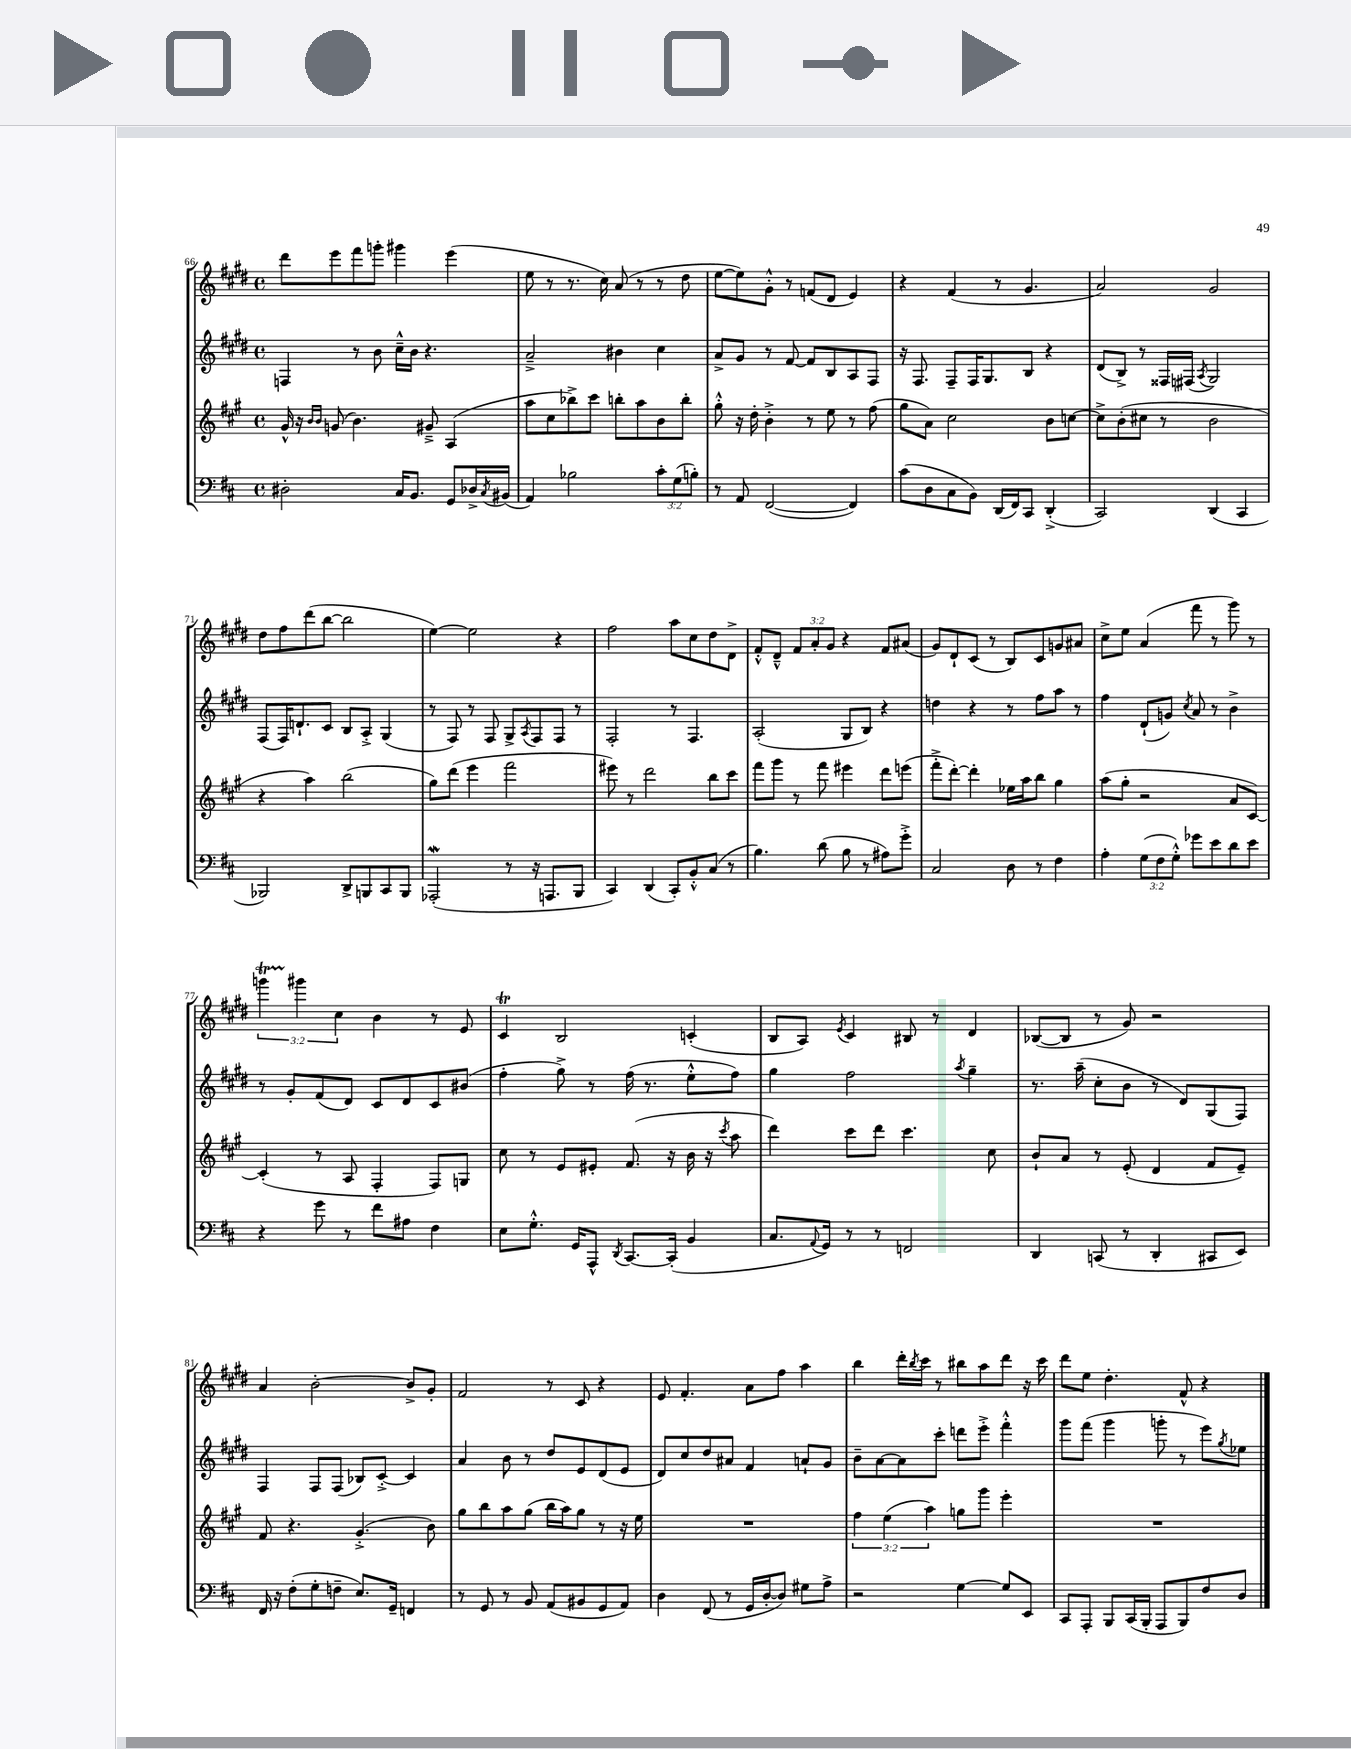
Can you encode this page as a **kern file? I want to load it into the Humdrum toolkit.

**kern	**kern	**kern	**kern
*staff4	*staff3	*staff2	*staff1
*clefF4	*clefG2	*clefG2	*clefG2
*k[f#c#]	*k[f#c#g#]	*k[f#c#g#d#]	*k[f#c#g#d#]
*M4/4	*M4/4	*M4/4	*M4/4
*met(c)	*met(c)	*met(c)	*met(c)
2D#'\	16g#^^/	4F/	8ddd#\L
.	16r	.	.
.	16qqb/LL	.	.
.	16qqb/JJ	.	.
.	(8g/	.	8eee\
.	4.b\)	8r	8fff#\
.	.	8b\	8ggg'\J
16C#/LK	.	16cc#~^^\LL	4ggg#\
8.BB/J	.	16b\JJ	.
.	8g#~^/	4.r	.
8GG/L	(4A/	.	(4eee\
16D-^/L	.	.	.
8qC#/	.	.	.
(16BB#/JJ	.	.	.
=	=	=	=
4AA/)	8aa\L	2a~^/	8ee\
.	8cc#\	.	8r
2B-\	8bb-^\)	.	8.r
.	8ccc#\J	.	.
.	.	.	16cc#\)
.	8bb'\L	4b#\	(8a/
.	8aa\	.	8r
12c#'\L	8b\	4cc#\	8r
(12G\	.	.	.
.	8bb'\J	.	8dd#\
12B'\J)	.	.	.
=	=	=	=
8r	8gg#'^^\	8a^/L	[8ee\L
8AA/	16r	8g#/J	8ee\])
.	16dd'\	.	.
([2FF#/	4b'^\	8r	8g#'^^\J
.	.	[8f#/	8r
.	8r	8f#/]L	(8f/L
.	8ee\	8B/	8d#/J
4FF#/])	8r	8A/	4e/)
.	(8ff#\	8F#/J	.
=	=	=	=
(8c#\L	8gg#\L	16r	4r
.	.	8.F#/	.
8D\	8a\J)	.	.
8C#\	2cc#\	8F#~/L	(4f#/
8BB\J)	.	16F#/K	.
.	.	8.G#/	.
(16DD/LL	.	.	8r
16FF#/J)	.	.	.
8CC#/J	.	8B/J	4.g#/
(4DD'^/	8b\L	4r	.
.	[8cc\J	.	.
=	=	=	=
2CC#/)	8cc^\]L	(8d#/L	2a/)
.	(8b'\	8B^/J)	.
.	8cc#\J	8r	.
.	8r	16F##/LL	.
.	.	(16F#/JJ	.
.	.	8qA/	.
(4DD/	2b\	2G#/)	2g#/
4CC#/	.	.	.
=	=	=	=
2BBB-/)	4r	(8F#/L	8dd#\L
.	.	16F#/K)	8ff#\
.	.	8.d`/	.
.	4aa\)	.	(8ddd#\
.	.	8c#/J	[8bb\J
8DD^/L	(2bb\	8B/L	2bb\]
8BBB/	.	8A'^/J	.
8CC#/	.	(4G#/	.
8BBB/J	.	.	.
=	=	=	=
(2AAA-'/	8gg#\L)	8r	[4ee\)
.	(8ddd\J	8F#/)	.
.	4eee\	8r	2ee\]
.	.	8F#/	.
8r	2fff#\	8G#^/L	.
.	.	8qA/	.
16r	.	8F#/	.
8.AAA/L	.	.	.
.	.	8F#/J	4r
8BBB/J	.	8r	.
=	=	=	=
4CC#/)	8eee#\)	2F#'/	2ff#\
.	8r	.	.
(4DD/	2ddd\	.	.
8CC#'/L)	.	8r	8aa\L
8BB'^^/	.	4.F#/	8cc#\
(8C#/J	8bb\L	.	8dd#\
8r	8ccc#\J	.	8d#^\J
=	=	=	=
4.B\)	8fff#\L	(2A'/	8f#'^^/L
.	8ggg#\J	.	8d#~^^/J
.	8r	.	12f#/L
.	.	.	12a'/
(8d\	8fff#\	.	.
.	.	.	12g#/J
8B\	4eee#\	8G#/L	4r
8r	.	8B/J)	.
8A#\L)	8ddd\L	4r	8f#/L
8g'^\J	(8eee\J	.	(8a#/J
=	=	=	=
2C#/	8fff#'^\L	4dd\	8g#/L)
.	[8ddd'\J)	.	8d#`/
.	4ddd'\]	4r	(8c#/J
.	.	.	8r
8D\	16ee-\LL	8r	8B/L)
.	16aa\J	.	.
8r	8bb\J	8ff#\L	8c#/
4F#\	4gg#\	8aa\J	8g/
.	.	8r	8a#/J
=	=	=	=
4A'\	(8aa\L	4ff#\	8cc#^\L
.	8gg#'\J	.	8ee\J
(12G\L	2r	(8d#`/L	(4a/
12F#\	.	.	.
.	.	8g/J)	.
12G'^^\J)	.	.	.
.	.	8qcc#/	.
8g-\L	.	8a/	8fff#\
8e\	.	8r	8r
8d\	8a/L	4b^\	8ggg#\)
8e\J	[8c#/J)	.	8r
=	=	=	=
4r	(4c#'/]	8r	6ggg\
.	.	8g#'/L	.
.	.	.	6ggg#\
8g\	8r	(8f#/	.
.	.	.	6cc#\
8r	8A/	8d#/J)	.
8f#\L	4F#'/	8c#/L	4b\
8A#\J	.	8d#/	.
4F#\	8F#/L)	8c#/	8r
.	8G/J	(8b#/J	8e/
=	=	=	=
8E\L	8cc#\	4ff#'\	4c#/
8.G'^^\J	8r	.	.
.	8e/L	8gg#^\)	2B/
16GG/LK	.	.	.
8AAA^^/J	8e#'/J	8r	.
8qDD/	.	.	.
[8.CC#/L	(8.f#/	(16ff#\	.
.	.	8.r	.
(16CC#'/]Jk	16r	.	.
4BB/	16b\	8ee'^^\L	(4c'/
.	16r	.	.
.	8qccc#/	.	.
.	8aa\	8ff#\J)	.
=	=	=	=
8.C#/L	4ddd\)	4gg#\	8B/L
.	.	.	8A/J)
8qqAA/	.	.	.
16GG/Jk)	.	.	.
.	.	.	8qe/
8r	8ccc#\L	2ff#\	4c#/
8r	8ddd\J	.	.
2FF/	4.ccc#\	.	8B#/
.	.	.	8r
.	.	8qaa/	.
.	.	4gg#~\	4d#/
.	8cc#\	.	.
=	=	=	=
4DD/	8b`/L	8.r	([8B-/L
.	8a/J	.	8B-/]J
.	.	(16aa~\	.
(8CC/	8r	8cc#'\L	8r
8r	(8e'/	8b\J	8g#/)
4DD'/	4d/	8r	2r
.	.	8d#/L)	.
8CC#/L	8f#/L	(8G#/	.
8EE/J)	8e~/J)	8F#/J)	.
=	=	=	=
16FF#/	8f#/	4F#/	4a/
16r	.	.	.
(8F#'\L	4.r	.	.
8G'\	.	8F#/L	[2b'\
8F~\J	.	(8F#/J	.
8.E/L)	(4.g#'^/	8B-/L)	.
.	.	[8c#'^/J	.
16GG~/Jk	.	.	.
4FF/	.	4c#/]	8b^/]L
.	8b\)	.	8g#'/J
=	=	=	=
8r	8gg#\L	4a/	2f#/
8GG/	8bb\	.	.
8r	8aa\	8b\	.
8BB/	(8gg#\J	8r	.
(8AA/L	16bb\LL	8dd#/L	8r
.	16aa\J)	.	.
8BB#/	8gg#\J	8e/	8c#/
8GG/	8r	(8d#/	4r
8AA/J)	16r	8e/J	.
.	16ee\	.	.
=	=	=	=
4D\	1r	8d#/L)	8e/
.	.	8cc#/	4.f#'/
(8FF#/	.	8dd#/	.
8r	.	8a#/J	.
16GG/LL	.	4f#/	8a\L
[16D'/J	.	.	.
8D/]J)	.	.	8ff#\J
8G#\L	.	8a`/L	4aa\
8A^\J	.	8g#/J	.
=	=	=	=
2r	6ff#\	8b~\L	4bb\
.	.	[8a\	.
.	(6ee\	.	.
.	.	8a\]	16ddd#'\LL
.	.	.	8qbb/
.	.	.	16ccc#\JJ
.	6aa\)	.	.
.	.	8ccc#'\J	8r
[4G\	8gg\L	8ddd\L	8bb#\L
.	8ggg#\J	8eee'^\J	8aa\
8G/]L	4eee'\	4fff#'^^\	8ddd#\J
8EE/J	.	.	16r
.	.	.	16ccc#\
=	=	=	=
8CC#/L	1r	8ggg#\L	8ddd#\L
8AAA'/J	.	(8fff#\J	8ee\J
8BBB/L	.	4ggg#\	4.dd#'\
(16CC#/L	.	.	.
16BBB'/JJ	.	.	.
8AAA/L	.	8ggg'\	.
8BBB/)	.	8r	8f#^^/
8F#/	.	8eee\L)	4r
.	.	8qgg#/	.
8D/J	.	8ee-\J	.
==	==	==	==
*-	*-	*-	*-
